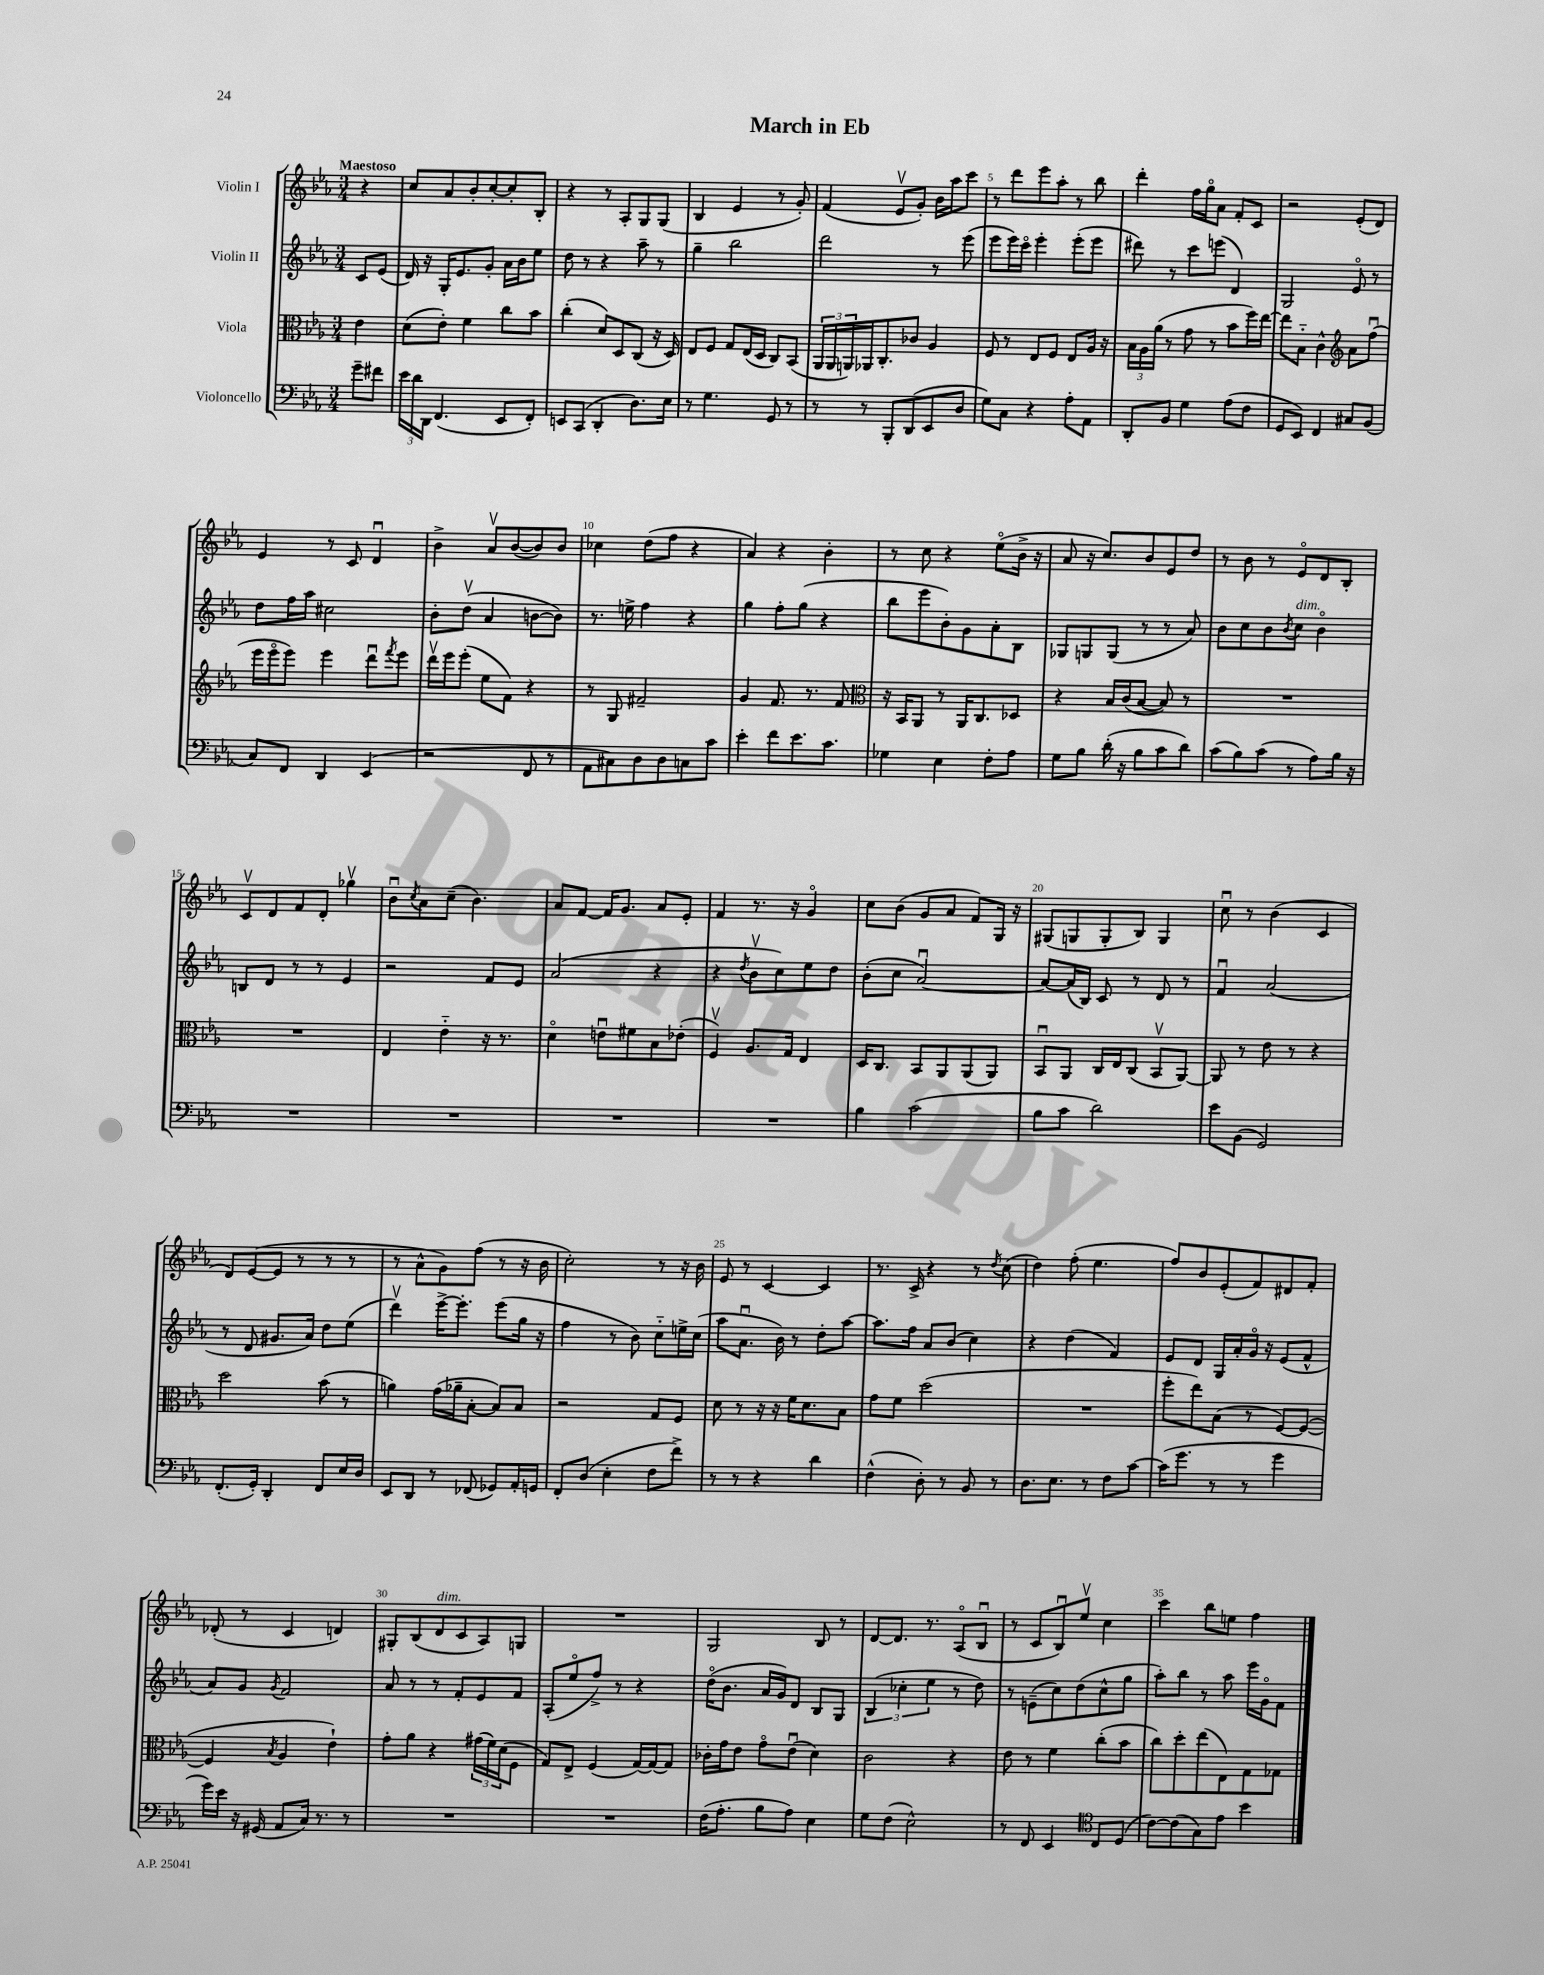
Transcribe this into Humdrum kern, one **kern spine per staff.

**kern	**kern	**kern	**kern
*staff4	*staff3	*staff2	*staff1
*clefF4	*clefC3	*clefG2	*clefG2
*k[b-e-a-]	*k[b-e-a-]	*k[b-e-a-]	*k[b-e-a-]
*M3/4	*M3/4	*M3/4	*M3/4
8g~	4e-	8c	4r
8f#	.	(8e-	.
=	=	=	=
24e-	(8d	16d)	8cc
24d	.	.	.
.	.	16r	.
24DD	.	.	.
(4.FF	8e-')	16G'	8a-
.	.	8.e-	.
.	4f	.	8b-'
.	.	8g'	[8cc'
8EE-	8cc	16a-	8cc']
.	.	16b-	.
8FF')	8b-	8ee-	8B-'
=	=	=	=
8EE	(4cc'	8dd	4r
(8CC	.	8r	.
4DD'	8d)	4r	8r
.	8D	.	8A-'
8.D)	(8C	8aa-~	8G
.	16r	8r	(8G
16E-	16D)	.	.
=	=	=	=
8r	8E-	4gg~	4B-
4.G	8F	.	.
.	8G	2bb-	4e-
.	(16E-	.	.
.	16D	.	.
8GG	8C)	.	8r
8r	(8BB-	.	8g')
=	=	=	=
8r	24AA-	2ddd	(4f
.	24AA-	.	.
.	24AA)	.	.
8r	16AA-	.	.
.	8.C'	.	.
8BBB-'	.	.	8e-v
(8DD	8c-	.	8g')
8EE-	4A-	8r	16b-
.	.	.	16aa-
8D	.	(8eee-	8ccc
=	=	=	=
8G)	8F	8eee-	8r
8C	8r	16eee-)	8ddd
.	.	16ccco	.
4r	8E-	4eee-'	8eee-
.	8F	.	8aa-'
8A-'	8E-	(8eee-'	8r
8AA-	16A-	8eee-	8bb-
.	16r	.	.
=	=	=	=
8DD'	24B-	8ddd#)	4ddd'
.	24A-	.	.
.	(24a-	.	.
8BB-	8r	8r	.
4G	8g	8ccc	16ff
.	.	.	16ggo
.	8r	(8eee	8a-
(8A-	8b-	4d)	8f'
8F	16ff)	.	8c
.	[16ee-	.	.
=	=	=	=
8GG	8ee-]	2G	2r
8EE-)	8B-'~	.	.
4FF	4c^^	.	.
*	*clefG2	*	*
8C#	8a-	8e-o	(8e-'
(8BB-	(8ffu	8r	8d)
=	=	=	=
8C)	16eee-	8dd	4e-
.	16eee-o	.	.
8FF	8eee-)	16ff	.
.	.	16aa-	.
4DD	4eee-	2cc#	8r
.	.	.	8c
(4EE-	8dddu	.	4du
.	8qfff	.	.
.	8eee-	.	.
=	=	=	=
2r	16dddv	8b-'	4b-^
.	16eee-	.	.
.	(8eee-'	(8ddv	.
.	8ee-	4a-	8a-v
.	8f)	.	([8b-
8FF	4r	[8b	8b-])
8r	.	8b])	8b-
=	=	=	=
8AA-	8r	8.r	4cc-
8C#)	8G	.	.
.	.	16ee^	.
8D	2f#~	4ff	(8dd
8D	.	.	8ff
8C	.	4r	4r
8c	.	.	.
=	=	=	=
4e-'	4g	4gg	4a-)
8f	8.f	8ff'	4r
8.e-	.	(8gg	.
.	8.r	.	.
.	.	4r	4b-'
8.c	.	.	.
.	8f	.	.
=	=	=	=
*	*clefC3	*	*
4G-	16r	8bb-	8r
.	16BB-	.	.
.	8AA-	8eee-	8cc
4E-	8r	8b-')	4r
.	16AA-	8g	.
.	8.C	.	.
8F'	.	8a-'	(8ee-o
8A-	8D-	8B-	16b-^
.	.	.	16r
=	=	=	=
8G	4r	8G-	8a-
8B-	.	8G	16r
.	.	.	8.cc)
(16d'	16B-	(8G	.
16r	(16c	.	.
8B-	[8B-	8r	8b-
8c	8B-])	8r	8e-
8d)	8r	8a-)	8dd
=	=	=	=
(8c	2.r	8b-	8r
8B-)	.	8cc	8b-
(8c	.	8b-	8r
.	.	8qb-	.
8r	.	8cc	8e-o
8A-)	.	4b-o	8d
16B-	.	.	8B-'
16r	.	.	.
=	=	=	=
2.r	2.r	8B	8cv
.	.	8d	8d
.	.	8r	8f
.	.	8r	8d'
.	.	4e-	4gg-v
=	=	=	=
2.r	4E-	2r	8b-u
.	.	.	8qcc
.	.	.	8a-
.	4e-'~	.	(8cc~
.	.	.	4.b-)
.	16r	8f	.
.	8.r	.	.
.	.	8e-	.
=	=	=	=
2.r	4do	(2a-	8a-
.	.	.	[8f
.	8eu	.	16f]
.	.	.	8.g
.	8f#	.	.
.	8B-	4r	8a-
.	(8e-'	.	8e-'
=	=	=	=
2.r	4Fv)	4r	4f
.	.	8qdd	.
.	8.A-	8b-v	8.r
.	.	8cc)	.
.	16G	.	16r
.	4E-	8ee-	4go
.	.	8dd	.
=	=	=	=
4B-	16D	(8b-'	8cc
.	8.C	.	.
.	.	8cc	(8b-
(2c	8BB-	[2a-u)	8g
.	8AA-	.	8a-
.	(8AA-	.	8f)
.	8AA-)	.	16G
.	.	.	16r
=	=	=	=
8B-	8BB-u	8a-_	(8G#
8c	8AA-	(16a-]	8G
.	.	16B-)	.
2d)	16C	8c	8G'
.	16E-	.	.
.	(8C	8r	8B-)
.	8BB-v	8d	4G
.	[8AA-)	8r	.
=	=	=	=
8e-	8AA-]	4fu	8ccu
(8BB-	8r	.	8r
2GG)	8e-	(2a-	(4b-
.	8r	.	.
.	4r	.	4c
=	=	=	=
(8.FF'	2dd	8r	8d)
.	.	8d	([8e-
16GG')	.	.	.
4DD'	.	8.g#	8e-]
.	.	.	8r
.	.	16a-)	.
8FF	(8b-	8dd	8r
16E-	8r	(8ee-	8r
16D	.	.	.
=	=	=	=
8EE-	4a)	4dddv)	8r
8DD	.	.	8a-^^
8r	(16g	[16eee-^	8g)
.	16a-~	8.eee-']	.
(8FF-	[8B-'	.	(8ff
8GG-)	8B-])	(8eee-	8r
16AA-'	8B-	16gg	16r
16GG	.	16r	16b-
=	=	=	=
8FF'	2r	4ff	2cc')
(8D	.	.	.
4E-'	.	8r	.
.	.	8b-)	.
8F	8G	8cc'~	8r
8f^)	8F	16ee^	16r
.	.	(16cc	16b-
=	=	=	=
8r	8d	8aa-	8e-
8r	8r	8.a-u	8r
4r	16r	.	[4c
.	16r	16b-)	.
.	16f	8r	.
.	8.d	.	.
4d	.	8dd'	4c]
.	8B-	[8aa-	.
=	=	=	=
(4F^^	8g	8.aa-]	8.r
.	8f	.	.
.	.	16ff	16c^
8D')	(2dd	8a-	4r
8r	.	(8b-	.
8BB-	.	4cc)	8r
.	.	.	8qdd
8r	.	.	(8cc
=	=	=	=
8.D	2.r	4r	4dd)
8.E-	.	.	.
.	.	(4dd	(8ff'
8r	.	.	4.ee-
8F	.	4f)	.
[8c	.	.	.
=	=	=	=
(16c]	8ff'	8e-	8ff)
8.g	.	.	.
.	8ee-)	8d	8b-
8r	(8B-	16G	(8e-'
.	.	16a-'	.
8r	8r	16go	8f)
.	.	16r	.
4g	[8F)	(8e-	8d#
.	(8F_	8f^^	8f'
=	=	=	=
16g)	4F]	8a-)	(8d-'
16e-	.	.	.
16r	.	8g	8r
(16GG#	.	.	.
.	8qB-	8qg	.
8AA-	4A-	2f	4c
16C)	.	.	.
8.r	.	.	.
.	4e-`)	.	4d)
8r	.	.	.
=	=	=	=
2.r	8g'	8a-	8G#'
.	8a-	8r	(8B-
.	4r	8r	8d
.	.	8f'	8c
.	(24g#	8e-	8A-)
.	24f)	.	.
.	(24d	.	.
.	8F	8f	8G
=	=	=	=
2.r	8G)	(8A-'	2.r
.	8E-^	8ee-o	.
.	(4F	8ff^)	.
.	.	8r	.
.	[16G)	4r	.
.	16G_	.	.
.	8G]	.	.
=	=	=	=
(16F	16c-'	(16ddo	2G
8.A-'	16g	8.b-	.
.	8e-	.	.
8B-	8go	16a-	.
.	.	16g)	.
8A-)	(8e-u	8d	.
4E-	4d)	8B-	8B-
.	.	8G	8r
=	=	=	=
8G	2c	(6B-	[8d
(8F	.	.	8.d]
.	.	6cc-'	.
2E-^^)	.	.	.
.	.	.	8.r
.	.	6ee-	.
.	4r	8r	(8A-o
.	.	8dd)	8B-u
=	=	=	=
8r	8e-	8r	8r
8FF	8r	(8e~	8c
4EE-	4f	8cc)	8B-u)
.	.	(8dd	8ee-v
*clefC4	*	*	*
8C	(8cc'	8cc^^	4cc
(8D	8b-	8gg	.
=	=	=	=
[8c)	8cc)	8aa-')	4ccc
(8c]	8dd'	8bb-	.
8G)	(8ee-	8r	8bb-
8e-	8E-)	8aa-	8ee
4b-	8G	16eee-	4ff
.	.	16go	.
.	8G-	8f	.
==	==	==	==
*-	*-	*-	*-
